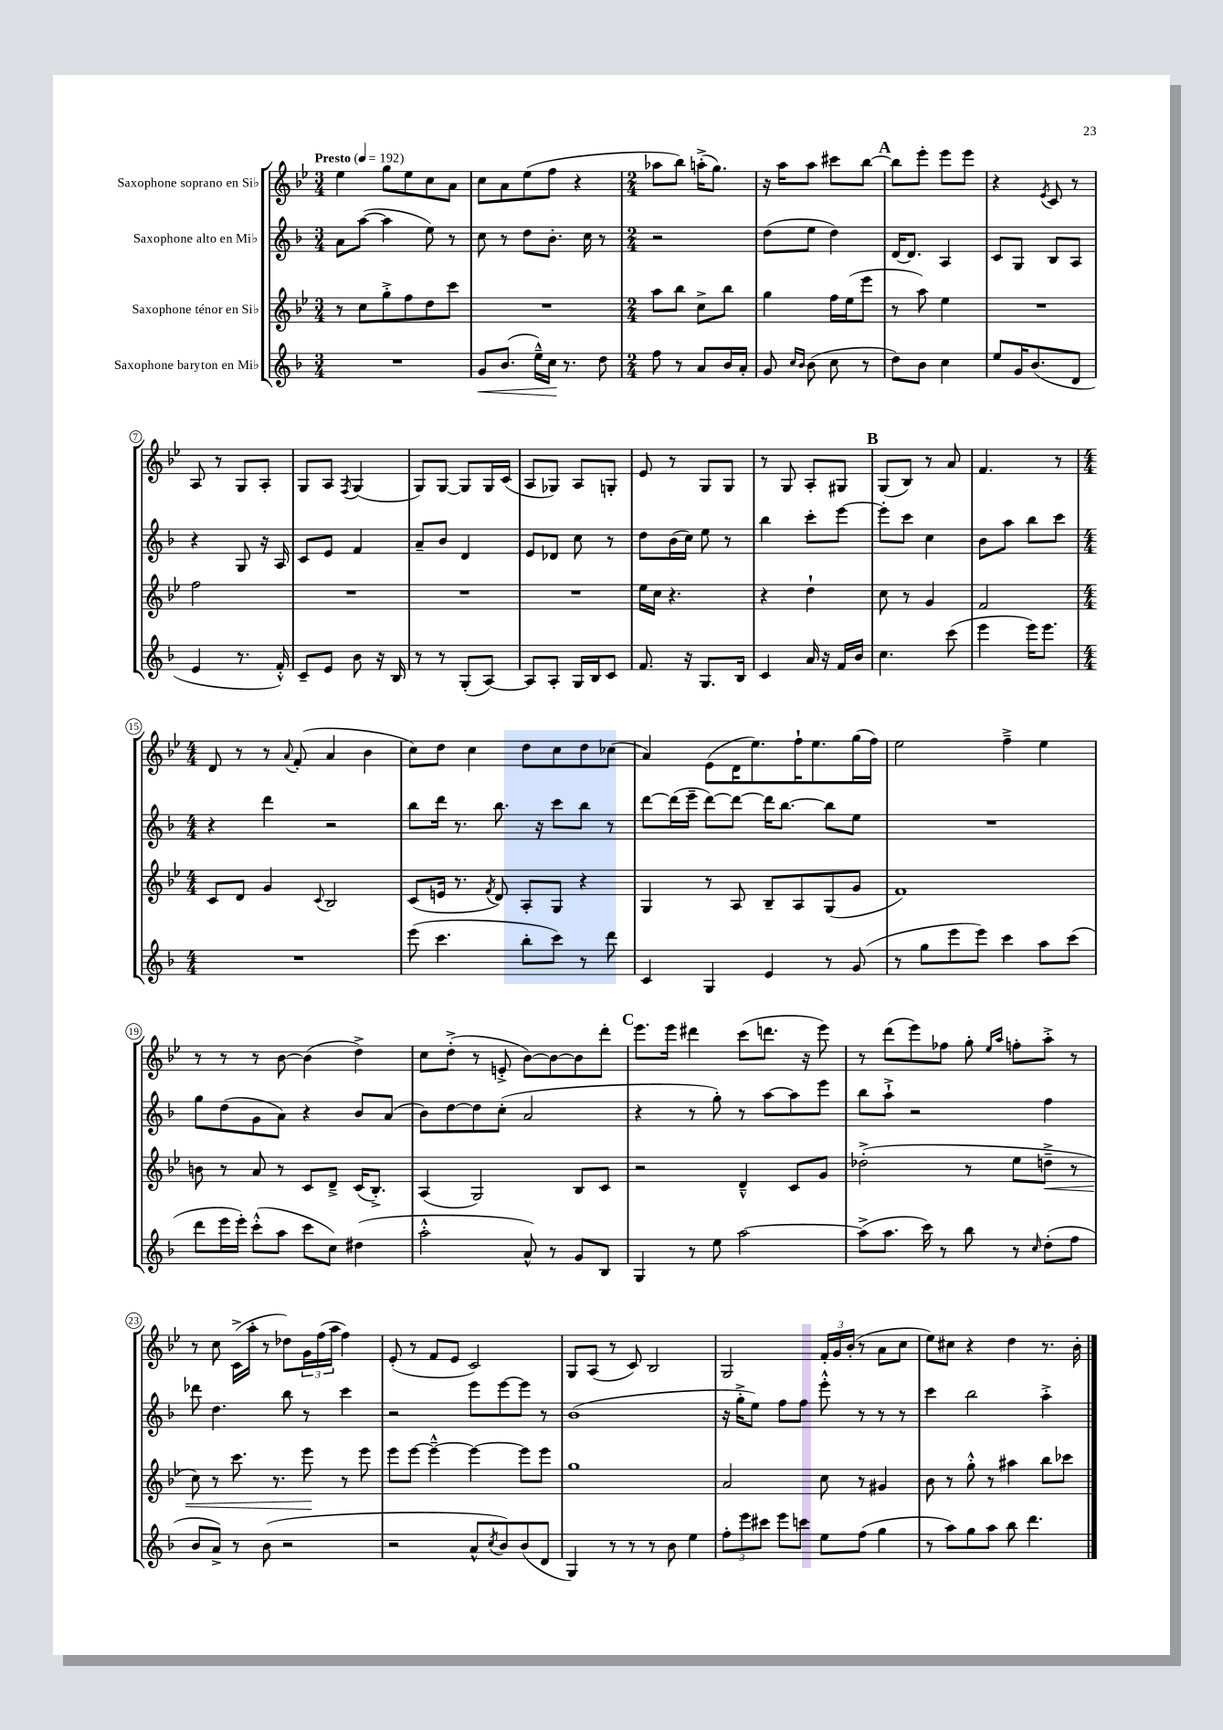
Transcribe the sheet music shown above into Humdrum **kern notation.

**kern	**kern	**kern	**kern
*staff4	*staff3	*staff2	*staff1
*clefG2	*clefG2	*clefG2	*clefG2
*k[b-]	*k[b-e-]	*k[b-]	*k[b-e-]
*M3/4	*M3/4	*M3/4	*M3/4
*MM192	*MM192	*MM192	*MM192
2.r	8r	8a\L	4ee-\
.	8cc\L	([8aa\J	.
.	8gg'^\	4aa\]	8gg\L
.	8ff\	.	8ee-\
.	8dd\	8ee\)	8cc\
.	8ccc\J	8r	8a\J
=	=	=	=
8g/L	2.r	8cc\	8cc\L
(8.b-/J	.	8r	8a\
.	.	8dd\L	(8ee-\
16ee~^^\LL)	.	.	.
16cc\JJ	.	8.b-'\J	8ff\J
8.r	.	.	.
.	.	.	4r
.	.	16cc\	.
8dd\	.	8r	.
=	=	=	=
*M2/4	*M2/4	*M2/4	*M2/4
8ff\	8aa\L	2r	8aa-\L
8r	8bb-\J	.	8bb-\J)
8a/L	8cc^\L	.	(16aa'^\LK
.	.	.	8.gg\J)
16b-/L	8bb-\J	.	.
16a'/JJ	.	.	.
=	=	=	=
8g/	4gg\	(8dd\L	16r
.	.	.	16aa\LK
16qqcc/LL	.	.	.
16qqb-/JJ	.	.	.
(8b-\	.	8ee\J	8aa\J
8cc\	16ff\LL	4dd\)	8ccc#\L
.	(16ee-\J	.	.
8r	8eee-\J	.	[8bb-\J
=	=	=	=
8dd\L)	8r	[16d/LK	8bb-\]L
.	.	8.d/]J	.
8b-\J	8aa\)	.	8eee-'\J
4cc\	4ee-\	4A/	8eee-\L
.	.	.	8eee-\J
=	=	=	=
8ee/L	2r	8c/L	4r
16g/K	.	8G/J	.
(8.b-/	.	.	.
.	.	.	8qe-/
.	.	8B-/L	8c/
8d/J	.	8A/J	8r
=	=	=	=
4e/	2ff\	4r	8A/
.	.	.	8r
8.r	.	8G/	8G/L
.	.	16r	8A'/J
16f'^^/)	.	16A/	.
=	=	=	=
8c~/L	2r	8c/L	8G/L
8e/J	.	8e/J	8A/J
.	.	.	8qF/
8b-\	.	4f/	(4G/
16r	.	.	.
16B-/	.	.	.
=	=	=	=
8r	2r	8a~/L	8G/L)
8r	.	8b-/J	[8G/J
(8G'/L	.	4d/	8G/]L
[8A/J)	.	.	16G/L
.	.	.	(16c/JJ
=	=	=	=
8A/]L	2r	8e/L	8A/L
8A'/J	.	8d-/J	8G-/J)
16G/LL	.	8cc\	8A/L
16B-/J	.	.	.
8c/J	.	8r	8G'/J
=	=	=	=
8.f/	16ee-\LL	8dd\L	8e-/
.	16cc\JJ	.	.
.	4.r	(16b-\L	8r
16r	.	16cc\JJ)	.
8.G/L	.	8ee\	8G/L
.	.	8r	8G/J
16B-/Jk	.	.	.
=	=	=	=
4c/	4r	4bb-\	8r
.	.	.	8G/
16a/	4dd`\	8ccc'\L	8A'/L
16r	.	.	.
16f/LL	.	[8eee\J	8G#/J
16b-/JJ	.	.	.
=	=	=	=
4.cc\	8cc\	8eee'\]L	(8G/L
.	8r	8ccc\J	8B-/J)
.	4g/	4cc\	8r
(8ccc\	.	.	8a/
=	=	=	=
4eee\	2f/	8b-\L	4.f/
.	.	8aa\J	.
16eee\LK)	.	8bb-\L	.
8.eee\J	.	.	.
.	.	8ccc\J	8r
=	=	=	=
*M4/4	*M4/4	*M4/4	*M4/4
1r	8c/L	4r	8d/
.	8d/J	.	8r
.	4g/	4ddd\	8r
.	.	.	8qqa/
.	.	.	(8f'/
.	8qqc/	.	.
.	2B-/	2r	4a/
.	.	.	4b-\
=	=	=	=
(8eee\	(8c/L	8bb-\L	8cc\L)
4.ccc\	16e/Jk	16ddd\Jk	8dd\J
.	8.r	8.r	.
.	.	.	4cc\
.	8qf/	.	.
.	8d/)	8.bb-\	.
8bb-'\L	8A'/L	.	8dd\L
.	.	16r	.
8ccc\J)	8G/J	8ccc\L	8cc\
8r	4r	8bb-\J	8dd\
8ddd\	.	8r	(8cc-\J
=	=	=	=
4c/	4G/	[8ddd\L	4a/)
.	.	(16ddd\]L	.
.	.	16eee~\JJ	.
4G/	8r	[8ddd\L)	(8e-\L
.	8A/	8ddd\_J	16d\K
.	.	.	8.ee-\)
4e/	8B-~/L	16ddd\]LK	.
.	.	[8.bb-\J	.
.	8A/	.	16ff`\K
.	.	.	8.ee-\
8r	(8G/	8bb-\]L	.
(8g/	8g/J	8ee\J	(16gg\L
.	.	.	16ff\JJ)
=	=	=	=
8r	1f)	1r	2ee-\
8gg\L	.	.	.
8eee\	.	.	.
8eee\J)	.	.	.
4ccc\	.	.	4ff~^\
8aa\L	.	.	4ee-\
(8ccc\J	.	.	.
=	=	=	=
8ddd\L	8b\	8gg\L	8r
16eee\L	8r	(8dd\	8r
16eee'\JJ)	.	.	.
(8ccc'^^\L	8a/	8g\	8r
8aa\J	8r	8a\J)	[8b-\
8ccc\L	8c/L	4r	(4b-\]
8cc\J)	8d~^/J	.	.
(4dd#\	(16c/LK	8b-/L	4dd^\)
.	8.B-'^/J)	.	.
.	.	(8a/J	.
=	=	=	=
2aa'^^\	(4A/	8b-\L)	8cc\L
.	.	[8dd\	(8dd'^\J
.	2G/)	8dd\]	8r
.	.	(8cc'\J	8e'^/
8a^^/)	.	2a/	[8b-\L)
8r	.	.	8b-\_
8g/L	8B-/L	.	8b-\]
8B-/J	8c/J	.	8ddd'\J
=	=	=	=
4G/	2r	4r	8.eee-\L
.	.	.	16eee-\Jk
8r	.	8r	4ddd#\
8ee\	.	8gg'\)	.
[2aa\	4d~^^/	8r	(8ccc\L
.	.	[8aa\L	8.ddd\J
.	8c/L	8aa\]	.
.	.	.	16r
.	8g/J	8eee\J	8eee-\)
=	=	=	=
(8aa^\]L	(2dd-'^\	8bb-\L	8r
8.aa\J	.	8aa`^\J	(8ddd\L
.	.	2r	8eee-\)
16ccc\)	.	.	.
8r	.	.	8ff-\J
8bb-\	8r	.	8gg'\
.	.	.	16qqee-/LL
.	.	.	16qqaa/JJ
8r	8ee-\L	.	8ff'\L
16qqcc/	.	.	.
(8dd'\L	8dd~^\J	4ff\	8aa'^\J
8ff\J	8r	.	8r
=	=	=	=
8b-/L	8cc\)	8ddd-\	8r
8a^/J)	8r	4.dd\	8cc\
8r	8.ccc\	.	(16c^\LL
.	.	.	16aa'\JJ
(8b-\	.	.	8r
.	8.r	.	.
2r	.	8bb-\	8dd-\L)
.	8eee-\	8r	24g\L
.	.	.	(24ff\
.	.	.	24aa\JJ
.	8r	4ccc\	4ff\)
.	8eee-\	.	.
=	=	=	=
2r	8eee-\L	2r	(8e-'/
.	[8eee-\J	.	8r
.	4eee-~^^\_	.	8f/L
.	.	.	8e-/J
8a^^/L	4eee-\_	8eee\L	2c/)
8qcc/	.	.	.
8b-/)	.	[8eee\	.
(8b-/	8eee-\]L	8eee\]J	.
8d/J	8eee-\J	8r	.
=	=	=	=
4G/)	1gg	(1b-	8G/L
.	.	.	(8A/J
8r	.	.	8r
8r	.	.	8c/)
8r	.	.	2B-/
8b-\	.	.	.
4ee\	.	.	.
=	=	=	=
12ff'\L	2a/	16r	2G/
.	.	16gg'^\LK	.
12eee\	.	.	.
.	.	8ee\J)	.
12ccc#\J	.	.	.
8eee\L	.	8ff\L	.
8ccc\J	.	8ff\J	.
8ee\L	8cc\	8eee'^^\	24f'/LL
.	.	.	24g/
.	.	.	(24b-'/JJ
(8ff\J	8r	8r	8r
4gg\	4g#/	8r	8a\L
.	.	8r	8cc\J
=	=	=	=
8r	8b-\	4ccc\	8ee-\L)
8aa\L)	8r	.	8cc#\J
8gg\	8gg'^^\	2bb-\	4r
8aa\J	8r	.	.
8bb-\	4aa#\	.	4dd\
4.ddd\	.	.	.
.	8bb-\L	4aa'^\	8.r
.	8ccc-\J	.	.
.	.	.	16b-'\
==	==	==	==
*-	*-	*-	*-
